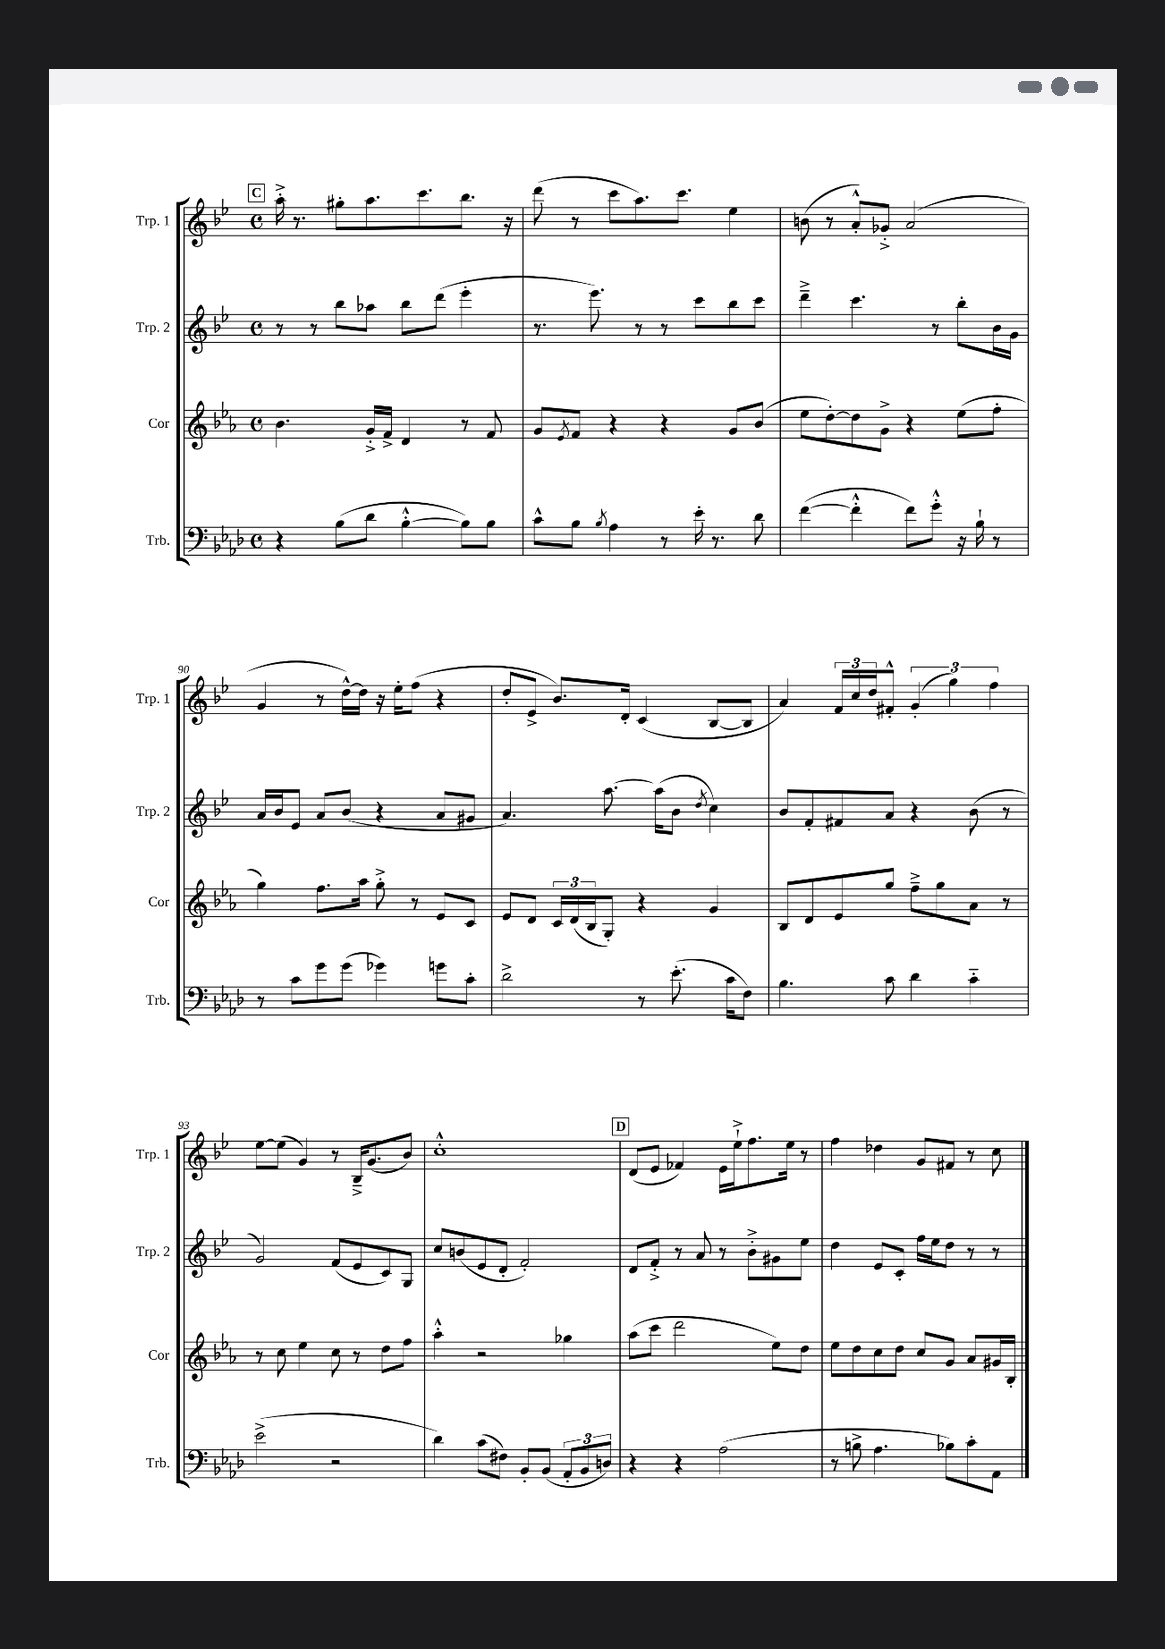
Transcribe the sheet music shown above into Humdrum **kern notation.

**kern	**kern	**kern	**kern
*staff4	*staff3	*staff2	*staff1
*clefF4	*clefG2	*clefG2	*clefG2
*k[b-e-a-d-]	*k[b-e-a-]	*k[b-e-]	*k[b-e-]
*M4/4	*M4/4	*M4/4	*M4/4
*met(c)	*met(c)	*met(c)	*met(c)
4r	4.b-	8r	16aa'^
.	.	.	8.r
.	.	8r	.
(8B-	.	8bb-	8gg#'
8d-	16g'^	8aa-	8.aa
.	16f^	.	.
[4B-'^^	4d	8bb-	.
.	.	.	8.ccc
.	.	(8ddd	.
8B-])	8r	4eee-'	8.bb-
8B-	8f	.	.
.	.	.	16r
=	=	=	=
8c^^	8g	8.r	(8ddd
.	8qe-	.	.
8B-	8f	.	8r
.	.	8.eee-)	.
8qB-	.	.	.
4A-	4r	.	8ccc
.	.	8r	8.aa)
8r	4r	8r	.
.	.	.	8.ccc
16e-'	.	8ccc	.
8.r	.	.	.
.	8g	8bb-	4ee-
8d-	(8b-	8ccc	.
=	=	=	=
([4f	8ee-	4ddd~^	(8b
.	[8dd')	.	8r
4f'^^]	8dd]	4.ccc	8a'^^)
.	8g^	.	8g-'^
8f)	4r	.	(2a
8g'^^	.	8r	.
16r	(8ee-	8bb-'	.
16B-`	.	.	.
8r	8ff'	16b-	.
.	.	16g	.
=	=	=	=
8r	4gg)	16a	4g
.	.	16b-	.
8c	.	8e-	.
8g	8.ff	8a	8r
(8g	.	(8b-	[16dd^^)
.	16aa-	.	16dd]
4g-)	8gg'^	4r	16r
.	.	.	16ee-'
.	8r	.	(8ff
8g	8e-	8a	4r
8c'	8c	8g#	.
=	=	=	=
2d-^	8e-	4.a)	8dd'
.	8d	.	8e-^
.	24c	.	8.b-)
.	(24d	.	.
.	24B-	.	.
.	8G')	[8.aa	.
.	.	.	16d'
8r	4r	.	(4c
.	.	(16aa]	.
(8.e-'	.	8b-	.
.	.	8qdd	.
.	4g	4cc)	[8B-
16c	.	.	.
8F)	.	.	8B-]
=	=	=	=
4.B-	8B-	8b-	4a)
.	8d	8f'	.
.	8e-	8f#	24f
.	.	.	24cc
.	.	.	24dd
8c	8gg	8a	8f#'^^
4d-	8ff~^	4r	(6g'
.	8gg	.	.
.	.	.	6gg)
4c'~	8a-	(8b-	.
.	.	.	6ff
.	8r	8r	.
=	=	=	=
(2e-^	8r	2g)	[8ee-
.	8cc	.	(8ee-]
.	4ee-	.	4g)
2r	8cc	(8f	8r
.	8r	8e-	16B-~^
.	.	.	(8.g
.	8dd	8c)	.
.	8ff	8G	8b-)
=	=	=	=
4d-)	4aa-'^^	8cc	1cc'^^
.	.	(8b	.
(8c	2r	8e-	.
8F#)	.	8d'	.
8BB-'	.	2f')	.
(8BB-	.	.	.
12AA-'	4gg-	.	.
12BB-	.	.	.
12D)	.	.	.
=	=	=	=
4r	(8aa-	8d	(8d
.	8ccc	8f'^	8e-
4r	2ddd	8r	4f-)
.	.	8a	.
(2A-	.	8r	16e-
.	.	.	16ee-`^
.	.	8b-'^	8.ff
.	8ee-)	8g#	.
.	.	.	16ee-
.	8dd	8ee-	8r
=	=	=	=
8r	8ee-	4dd	4ff
8B^	8dd	.	.
4.A-	8cc	8e-	4dd-
.	8dd	8c'	.
.	8cc	16ff	8g
.	.	16ee-	.
8B-)	8g	8dd	8f#
8c'	8a-	8r	8r
8AA-	16g#	8r	8cc
.	16B-'	.	.
==	==	==	==
*-	*-	*-	*-
